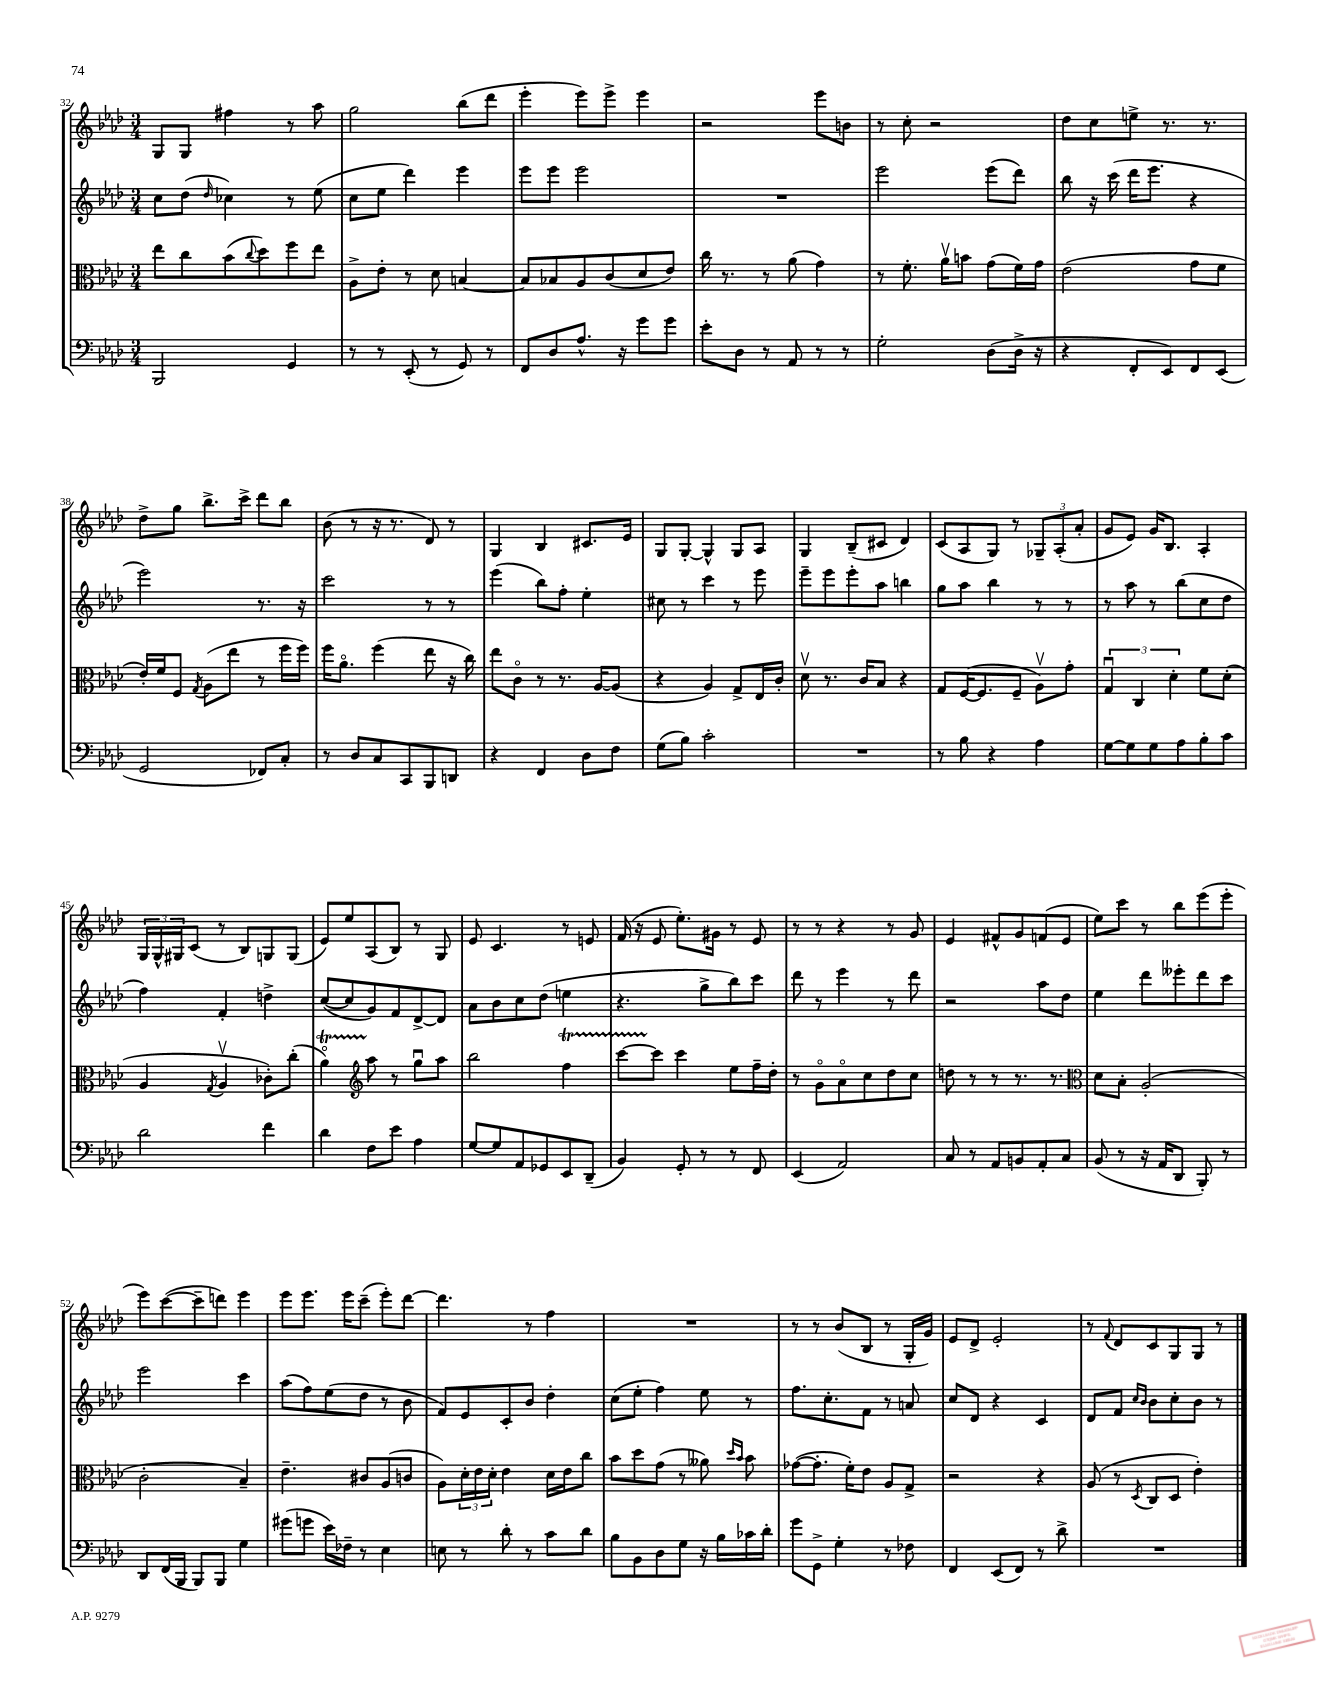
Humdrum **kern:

**kern	**kern	**kern	**kern
*staff4	*staff3	*staff2	*staff1
*clefF4	*clefC3	*clefG2	*clefG2
*k[b-e-a-d-]	*k[b-e-a-d-]	*k[b-e-a-d-]	*k[b-e-a-d-]
*M3/4	*M3/4	*M3/4	*M3/4
2BBB-	8ee-	8cc	8G
.	8cc	(8dd-	8G
.	.	16qqdd-	.
.	(8b-	4cc-)	4ff#
.	8qqcc	.	.
.	8dd-)	.	.
4GG	8ff	8r	8r
.	8ee-	(8ee-	8aa-
=	=	=	=
8r	8A-^	8cc	2gg
8r	8e-'	8ee-	.
(8EE-'	8r	4ddd-)	.
8r	8d-	.	.
8GG)	[4B	4eee-	(8bb-
8r	.	.	8ddd-
=	=	=	=
8FF	8B]	8eee-	4eee-'
8D-	8B-	8eee-	.
8.A-^^	8A-	2eee-	8eee-)
.	(8c	.	8eee-^
16r	.	.	.
8g	8d-	.	4eee-
8g	8e-)	.	.
=	=	=	=
8e-'	16cc	2.r	2r
.	8.r	.	.
8D-	.	.	.
8r	8r	.	.
8AA-	(8a-	.	.
8r	4g)	.	8eee-
8r	.	.	8b
=	=	=	=
2G'	8r	2eee-	8r
.	8.f'	.	8cc'
.	.	.	2r
.	16a-v	.	.
.	8b	.	.
(8D-	(8g	(8eee-	.
16D-^	16f)	8ddd-)	.
16r	16g	.	.
=	=	=	=
4r	(2e-	8bb-	8dd-
.	.	16r	8cc
.	.	(16ccc	.
8FF'	.	16ddd-	8ee^
.	.	8.eee-	.
8EE-)	.	.	8.r
8FF	8g	4r	.
.	.	.	8.r
(8EE-	8f	.	.
=	=	=	=
2GG	16e-')	2eee-)	8dd-^
.	16f	.	.
.	8F	.	8gg
.	8qG	.	.
.	(8A-	.	8.bb-^
.	8ee-	.	.
.	.	.	16ccc^
8FF-)	8r	8.r	8ddd-
8C'	16ff	.	8bb-
.	16ff)	16r	.
=	=	=	=
8r	16ff	2ccc	(8b-
.	8.a-o	.	.
8D-	.	.	8r
8C	(4ff	.	16r
.	.	.	8.r
8CC	.	.	.
8BBB-	8ee-	8r	8d-)
8DD	16r	8r	8r
.	16cc)	.	.
=	=	=	=
4r	8ee-	(4eee-	4G
.	8co	.	.
4FF	8r	8bb-)	4B-
.	8.r	8ff'	.
8D-	.	4ee-'	8.c#
.	[16A-	.	.
8F	(8A-]	.	.
.	.	.	16e-
=	=	=	=
(8G	4r	8cc#	8G
8B-)	.	8r	[8G'
2c'	4A-)	4ccc	4G^^]
.	8G^	8r	8G
.	16E-	8eee-	8A-
.	16c'	.	.
=	=	=	=
2.r	8d-v	8eee-~	4G
.	8.r	8eee-	.
.	.	8eee-'	(8B-~
.	16c	.	.
.	8B-	8aa-	8c#
.	4r	4bb	4d-)
=	=	=	=
8r	8G	8gg	(8c
8B-	([16F	8aa-	8A-
.	8.F]	.	.
4r	.	4bb-	8G)
.	8F~	.	8r
4A-	8A-v)	8r	12G-~
.	.	.	(12A-'
.	8g'	8r	.
.	.	.	12a-'
=	=	=	=
[8G	6Gu	8r	8g
8G]	.	8aa-	8e-)
.	6C	.	.
8G	.	8r	16g
.	.	.	8.B-
.	6d-'	.	.
8A-	.	(8bb-	.
8B-'	8f	8cc	4A-'
8c	(8d-'	8dd-	.
=	=	=	=
2d-	4A-	4ff)	24G
.	.	.	24G^^
.	.	.	24G#
.	.	.	(8c
.	8qG	.	.
.	4A-v	4f'	8r
.	.	.	8B-)
4f	8c-')	4dd^	8G
.	(8cc'	.	(8G
=	=	=	=
4d-	4a-o)	([8cc	8e-)
.	.	8cc]	8ee-
*	*clefG2	*	*
8F	8aa-	8g)	(8A-
8e-	8r	8f	8B-)
4A-	8ggu	[8d-^	8r
.	8aa-	8d-]	8G
=	=	=	=
[8G	2bb-	8a-	8e-
8G]	.	8b-	4.c
8AA-	.	8cc	.
8GG-	.	(8dd-	.
8EE-	4ff	4ee	8r
(8DD-~	.	.	8e
=	=	=	=
4BB-)	[8ccc	4.r	(16f
.	.	.	16r
.	8ccc]	.	8e-
8GG'	4ccc	.	8.ee-')
8r	.	8gg^	.
.	.	.	16g#
8r	8ee-	8bb-)	8r
8FF	16ff~	8ccc	8e-
.	16dd-'	.	.
=	=	=	=
(4EE-	8r	8ddd-	8r
.	8go	8r	8r
2AA-)	8a-o	4eee-	4r
.	8cc	.	.
.	8dd-	8r	8r
.	8cc	8ddd-	8g
=	=	=	=
8C	8dd	2r	4e-
8r	8r	.	.
8AA-	8r	.	8f#^^
8BB	8.r	.	8g
8AA-'	.	8aa-	(8f
.	8.r	.	.
8C	.	8dd-	8e-
=	=	=	=
*	*clefC3	*	*
(8BB-	8d-	4ee-	8ee-)
8r	8B-'	.	8ccc
16r	(2A-'	8ddd-	8r
16AA-	.	.	.
8DD-	.	8eee--'	8bb-
8BBB-')	.	8ddd-	(8eee-
8r	.	8ccc	8eee-'
=	=	=	=
8DD-	2c'	2eee-	8eee-)
(16FF	.	.	([8ccc
16BBB-	.	.	.
8BBB-)	.	.	8ccc~]
8BBB-	.	.	8ddd)
4G	4B-~)	4ccc	4eee-
=	=	=	=
(8g#	4.e-~	(8aa-	8eee-
8g	.	8ff)	8.eee-
16e-)	.	(8ee-	.
16F-~	.	.	16eee-
8r	8c#	8dd-	(8ccc~
4E-	(8A-	8r	8eee-')
.	8c	8b-	[8ddd-
=	=	=	=
8E	8A-)	8f)	4.ddd-]
8r	24d-'	8e-	.
.	24e-	.	.
.	24d-'	.	.
8d-'	4e-	8c'	.
8r	.	8b-	8r
8c	16d-	4dd-'	4ff
.	16e-	.	.
8d-	8cc	.	.
=	=	=	=
8B-	8b-	(8cc	2.r
8BB-	8dd-	8ee-'	.
8D-	(8g	4ff)	.
8G	8r	.	.
16r	8a--)	8ee-	.
16B-	.	.	.
.	16qqdd-	.	.
.	16qqb-	.	.
16c-	8b-	8r	.
16d-'	.	.	.
=	=	=	=
8g	([8g-	8.ff	8r
8GG^	8.g-']	.	8r
.	.	8.cc'	.
4G'	.	.	(8b-
.	16f')	.	.
.	8e-	8f	8B-
8r	8A-	8r	8r
8F-	8G^	8a	16G'
.	.	.	16g)
=	=	=	=
4FF	2r	8cc	8e-
.	.	8d-	8d-^
(8EE-	.	4r	2e-'
8FF)	.	.	.
8r	4r	4c	.
8d-^	.	.	.
=	=	=	=
2.r	(8A-	8d-	8r
.	.	.	8qqf
.	8r	8f	8d-
.	.	16qqcc	.
.	8qD-	16qqb-	.
.	8C	8b-	8c
.	8D-	8cc'	8G
.	4e-')	8b-	8G
.	.	8r	8r
==	==	==	==
*-	*-	*-	*-
